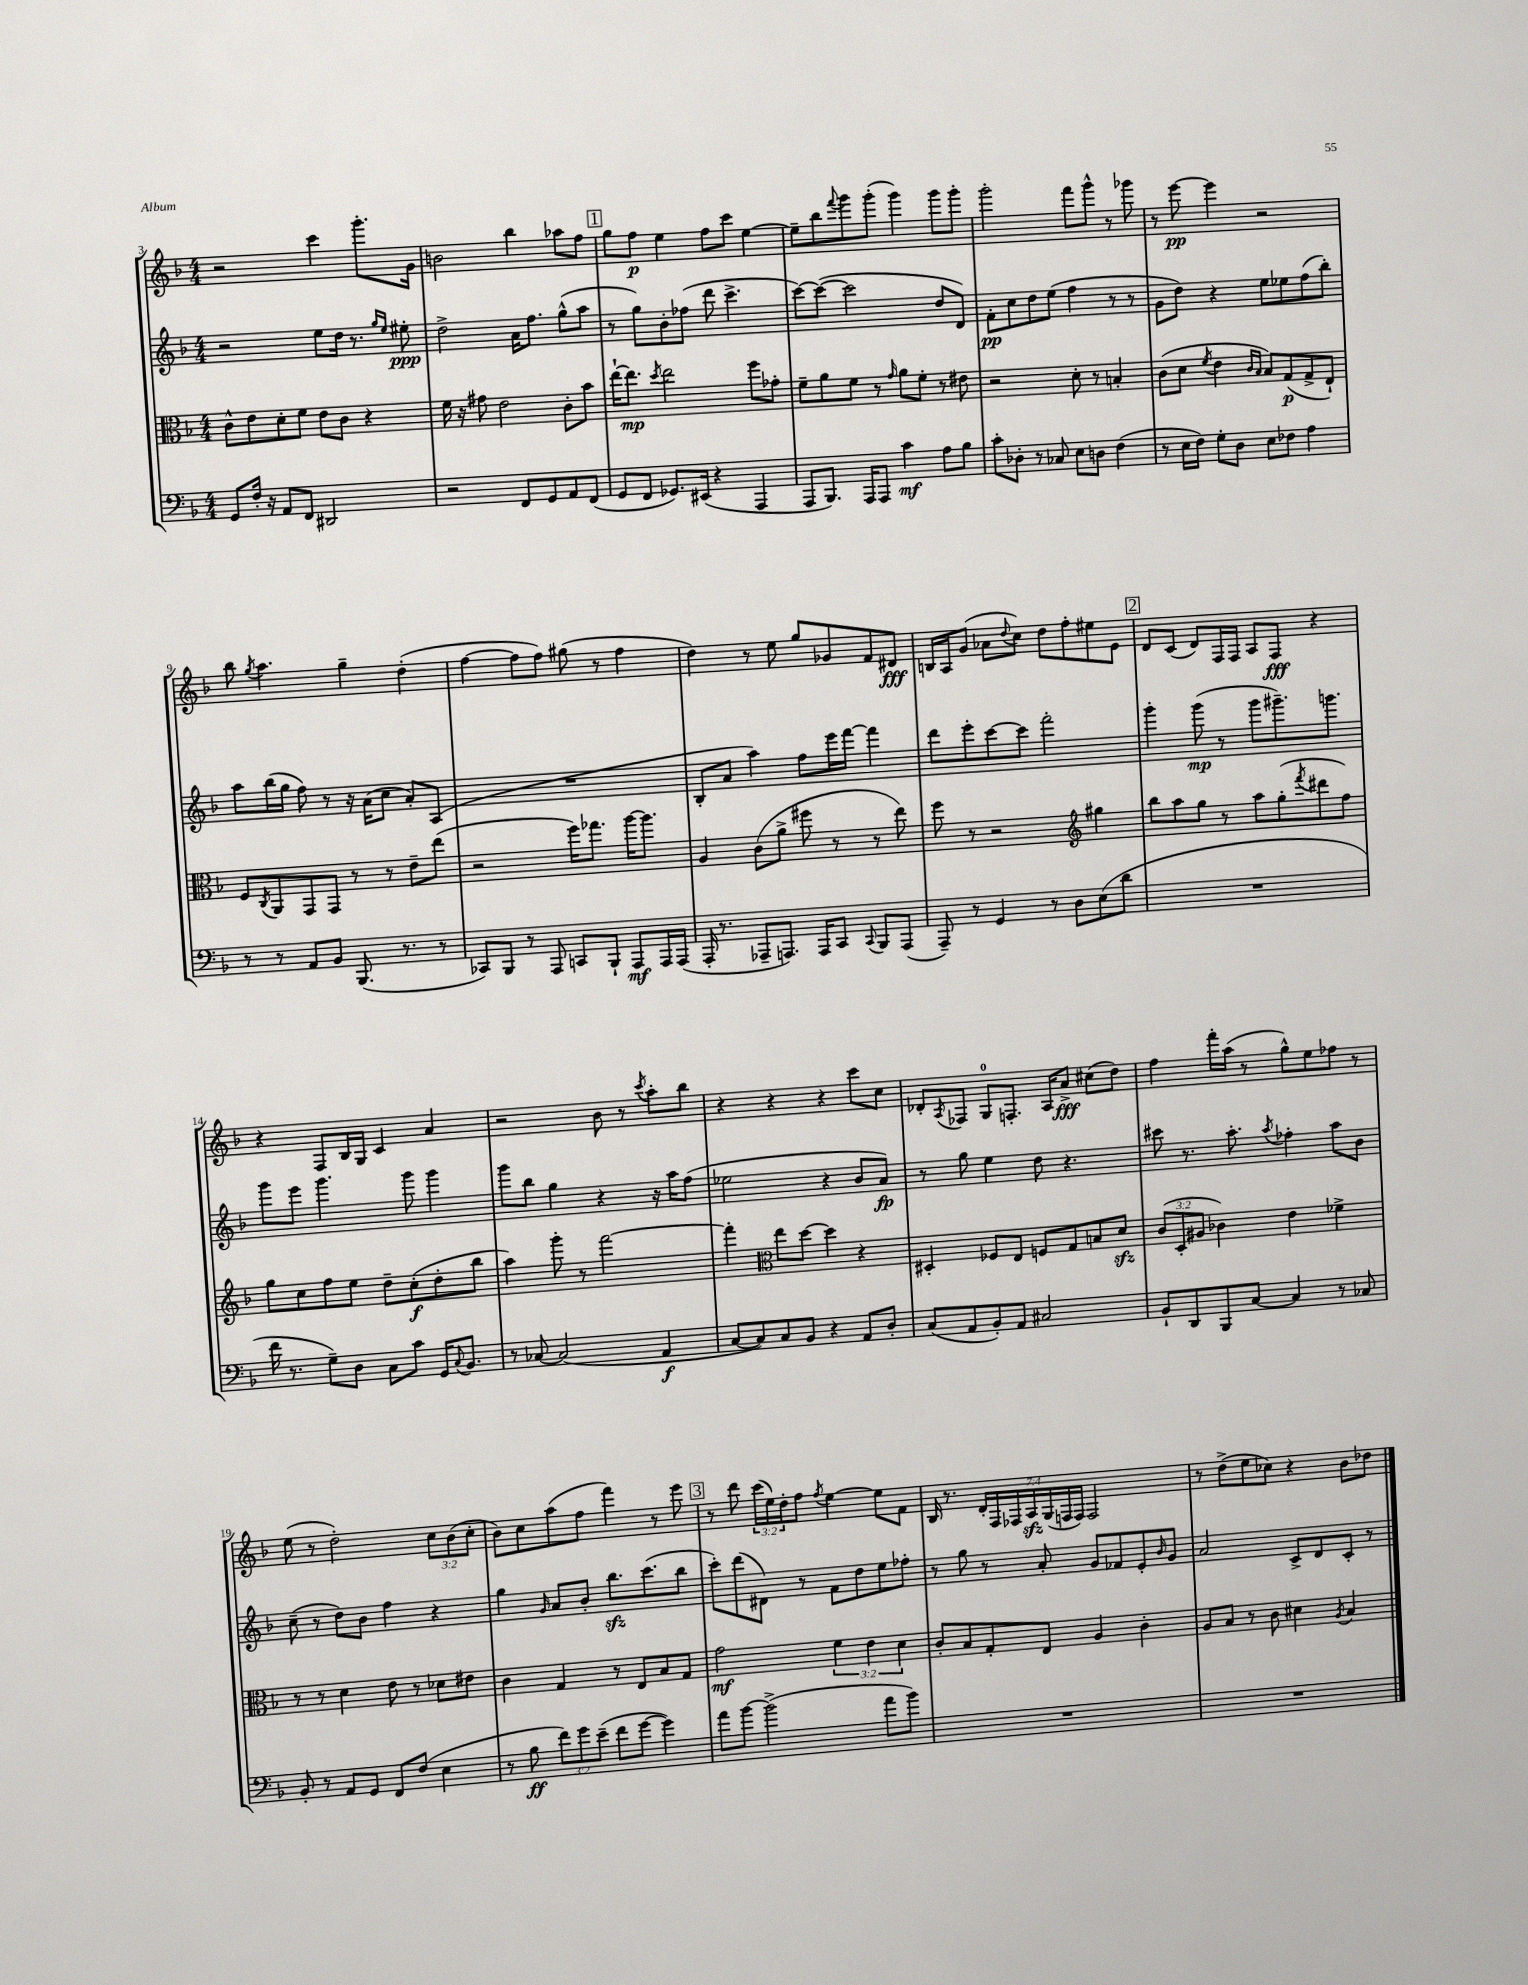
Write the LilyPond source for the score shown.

<<
\new StaffGroup <<
\new Staff = "s0" {
    \clef treble \key f \major \numericTimeSignature \time 4/4 \override Staff.TupletNumber.text = #tuplet-number::calc-fraction-text
    r2 c'''4 g'''8.-. g'16 |
    b'2 bes''4 aes''8 f''8 |
    \mark \markup { \box "1" } g''8 f''8\p e''4 f''8 c'''8 e''4~ |
    e''8-- bes''8 \appoggiatura { f'''8 } g'''8 g'''8-.( g'''4) g'''8 g'''8-. |
    g'''2-. f'''8 g'''8-^ r8 ges'''8 |
    r8 e'''8~\pp e'''4 r2 |
    bes''8 \acciaccatura { g''8 } a''4. g''4-- d''4-.( |
    f''4~ f''8 f''8) gis''8( r8 f''4 |
    d''4) r8 e''8 g''8 ges'8 f'8 dis'8\fff |
    b16 a16 g'8( aes'8 \appoggiatura { d''8 } c''8) d''8 f''8-. eis''8 e'8 |
    \mark \markup { \box "2" } d'8 c'8( d'8) f16 f16 a8 f8\fff r4 |
    r4 f8 bes16 g16 c'4 a'4 |
    r2 bes'8 r8 \acciaccatura { c'''8 } a''8-. bes''8 |
    r4 r4 r4 c'''8 c''8 |
    des'8-. \acciaccatura { a8 } fes8 g8-0 f8.-. a16 a'8->\fff cis''8( d''8) |
    f''4 f'''16-. a''16( r8 g''8-^) e''8 fes''8 r8 |
    e''8( r8 d''2-.) \tuplet 3/2 { c''8 bes'8( c''8-. } |
    bes'8) c''8 a''8( f''8 f'''4) r8 e'''8 |
    \mark \markup { \box "3" } r8 d'''8 \tuplet 3/2 { c'''16( e''16) d''16-. } f''8 \acciaccatura { f''8 } e''4~ e''8 f'8 |
    bes16 r8. \tuplet 7/4 { d'16-. f16 fes16 a16\sfz g16( f16 f16) } f2 |
    r8 d''8->( e''8 ces''8) r4 bes'8 des''8 \bar "|." |
}
\new Staff = "s1" {
    \clef treble \key f \major \numericTimeSignature \time 4/4
    r2 e''8 d''16 r8. \grace { g''16 e''16 } eis''8-.\ppp |
    d''2-> a'16 f''8. g''8-^( a''8 |
    \mark \markup { \box "1" } r8 g''8) bes'8-. fes''8( d'''8 c'''4.-> |
    c'''8~) c'''8~( c'''2 d''8 d'8) |
    f'8-.\pp c''8 d''8 e''8( f''4 r8 r8 |
    g'8 d''8) r4 e''8 ees''8 f''8( bes''8-.) |
    a''8 bes''16( g''16 f''8) r8 r16 a'16( c''8 a'8-.) a8( |
    R1 |
    bes8-. a'8 a''4) f''8 e'''16 f'''16~ f'''4 |
    d'''8 e'''8-. c'''8~ c'''8 f'''2-. |
    \mark \markup { \box "2" } g'''4-. g'''8\mp( r8 g'''8 gis'''8.--) g'''8. |
    g'''8 e'''8 g'''4. g'''8 g'''4 |
    g'''8 bes''8 g''4 r4 r16 a''16 f''8( |
    ees''2 r4 bes'8 a'8\fp) |
    r8 g''8 e''4 d''8 r4. |
    cis'''8 r8. a''8.-. \acciaccatura { a''8 } fes''4-. a''8 bes'8 |
    c''8--( r8 d''8) bes'8 f''4 r4 |
    g''4 \grace { g'16 } a'8 bes'8-. bes''8.\sfz c'''8.( bes''8 |
    \mark \markup { \box "3" } c'''8-.) d'''8( dis'8) r8 f'8 d''8 e''8 fes''8-. |
    r8 g''8 r8 a'8-. g'8 fes'8 e'8-. \grace { bes'16 } g'8 |
    a'2 c'8-> d'8 c'8-. r8 \bar "|." |
}
\new Staff = "s2" {
    \clef alto \key f \major \numericTimeSignature \time 4/4 \override Staff.TupletNumber.text = #tuplet-number::calc-fraction-text
    c'8-^ e'8 d'8-. f'8 e'8 c'8 r4 |
    f'16 r16 gis'8 e'2 c'8-. bes'8 |
    \mark \markup { \box "1" } e''16~-! e''8.\mp \acciaccatura { d''8 } e''2 f''8 ges'8-. |
    f'8-- a'8 f'8 r8 \grace { g'16 } a'8 f'8-. r8 eis'8 |
    r2 d'8-. r8 b4-. |
    c'8( d'8 \acciaccatura { f'8 } e'4 \grace { c'16 bes16 } bes8) g8\p( g8-> e8-!) |
    f8 \acciaccatura { c8 } a,8 g,8 g,8 r8 r8 e'8-- e''8( |
    r2 f''16) ges''8. a''16~ a''8. |
    a4 c'8( a'8-> fis''8 r8 r8 e''8) |
    f''8 r8 r2 \clef treble gis''4 |
    \mark \markup { \box "2" } bes''8 a''8 g''8 r8 a''8 g''8-.( \acciaccatura { f'''8 } dis'''8 f''8) |
    g''8 c''8 f''8 e''8 d''8-- c''8-.\f( d''8-. bes''8 |
    a''4) g'''8-. r8 f'''2~ |
    f'''4-. \clef alto e''8 d''8~ d''4 r4 |
    dis4-. fes8 e8 f8 g8 b8 d'8\sfz |
    \tuplet 3/2 { c'8( d8-. ais8 } ces'4) e'4 fes'4-> |
    r8 r8 d'4 e'8 r8 des'8 eis'8 |
    c'4 g4 r8 e8 bes8 g8 |
    \mark \markup { \box "3" } g'2\mf \tuplet 3/2 { f'4 e'4 d'4 } |
    c'8-. bes8 g8-. e8 a4 c'4-. |
    a8 bes8 r8 c'8 dis'4 \acciaccatura { a8 } bes4 \bar "|." |
}
\new Staff = "s3" {
    \clef bass \key f \major \numericTimeSignature \time 4/4 \override Staff.TupletNumber.text = #tuplet-number::calc-fraction-text
    g,8 f16-. r16 a,8 f,8 dis,2 |
    r2 f,8 g,8 a,8 f,8( |
    \mark \markup { \box "1" } g,8 f,8 ges,8.) eis,16( r4 a,,4 |
    a,,8 bes,,8.) a,,16 a,,8 c'4\mf a8 bes8 |
    c'8-. des8-. r8 ces8 e8 d8 f4( |
    r8 e16 f16) g8-. d8 e8 fes8 a4 |
    r8 r8 a,8 bes,8 bes,,8.( r8. r8 |
    ces,8) bes,,8 r8 a,,8 c,8 bes,,8-! a,,8\mf a,,16 a,,16( |
    a,,16-. r8. aes,,8-- a,,8.) a,,16 c,8 \appoggiatura { c,8 } bes,,8 a,,8( |
    a,,8--) r8 g,4 r8 d8 e8( d'8 |
    \mark \markup { \box "2" } R1 |
    f'16 r8. g8--) d8 c8 c'8 g,16 \appoggiatura { c8 } bes,8. |
    r8 ces8~ ces2( a,4\f |
    c8~ c8) c8 bes,8 r4 a,8 d8-. |
    c8( a,8 bes,8-.) a,8 cis2 |
    bes,8-! d,8 bes,,8 c8~ c4 r8 ces8 |
    bes,8-. r8 a,8 g,8 f,8 f8( e4 |
    r8 bes8\ff \tuplet 3/2 { f'8) g'8 e'8--( } f'8 g'8~ g'4) |
    \mark \markup { \box "3" } a'8 bes'8~ bes'2->( a'8 bes'8) |
    R1 |
    R1 \bar "|." |
}
>>
>>
\layout { \context { \Score currentBarNumber = #3 } }
